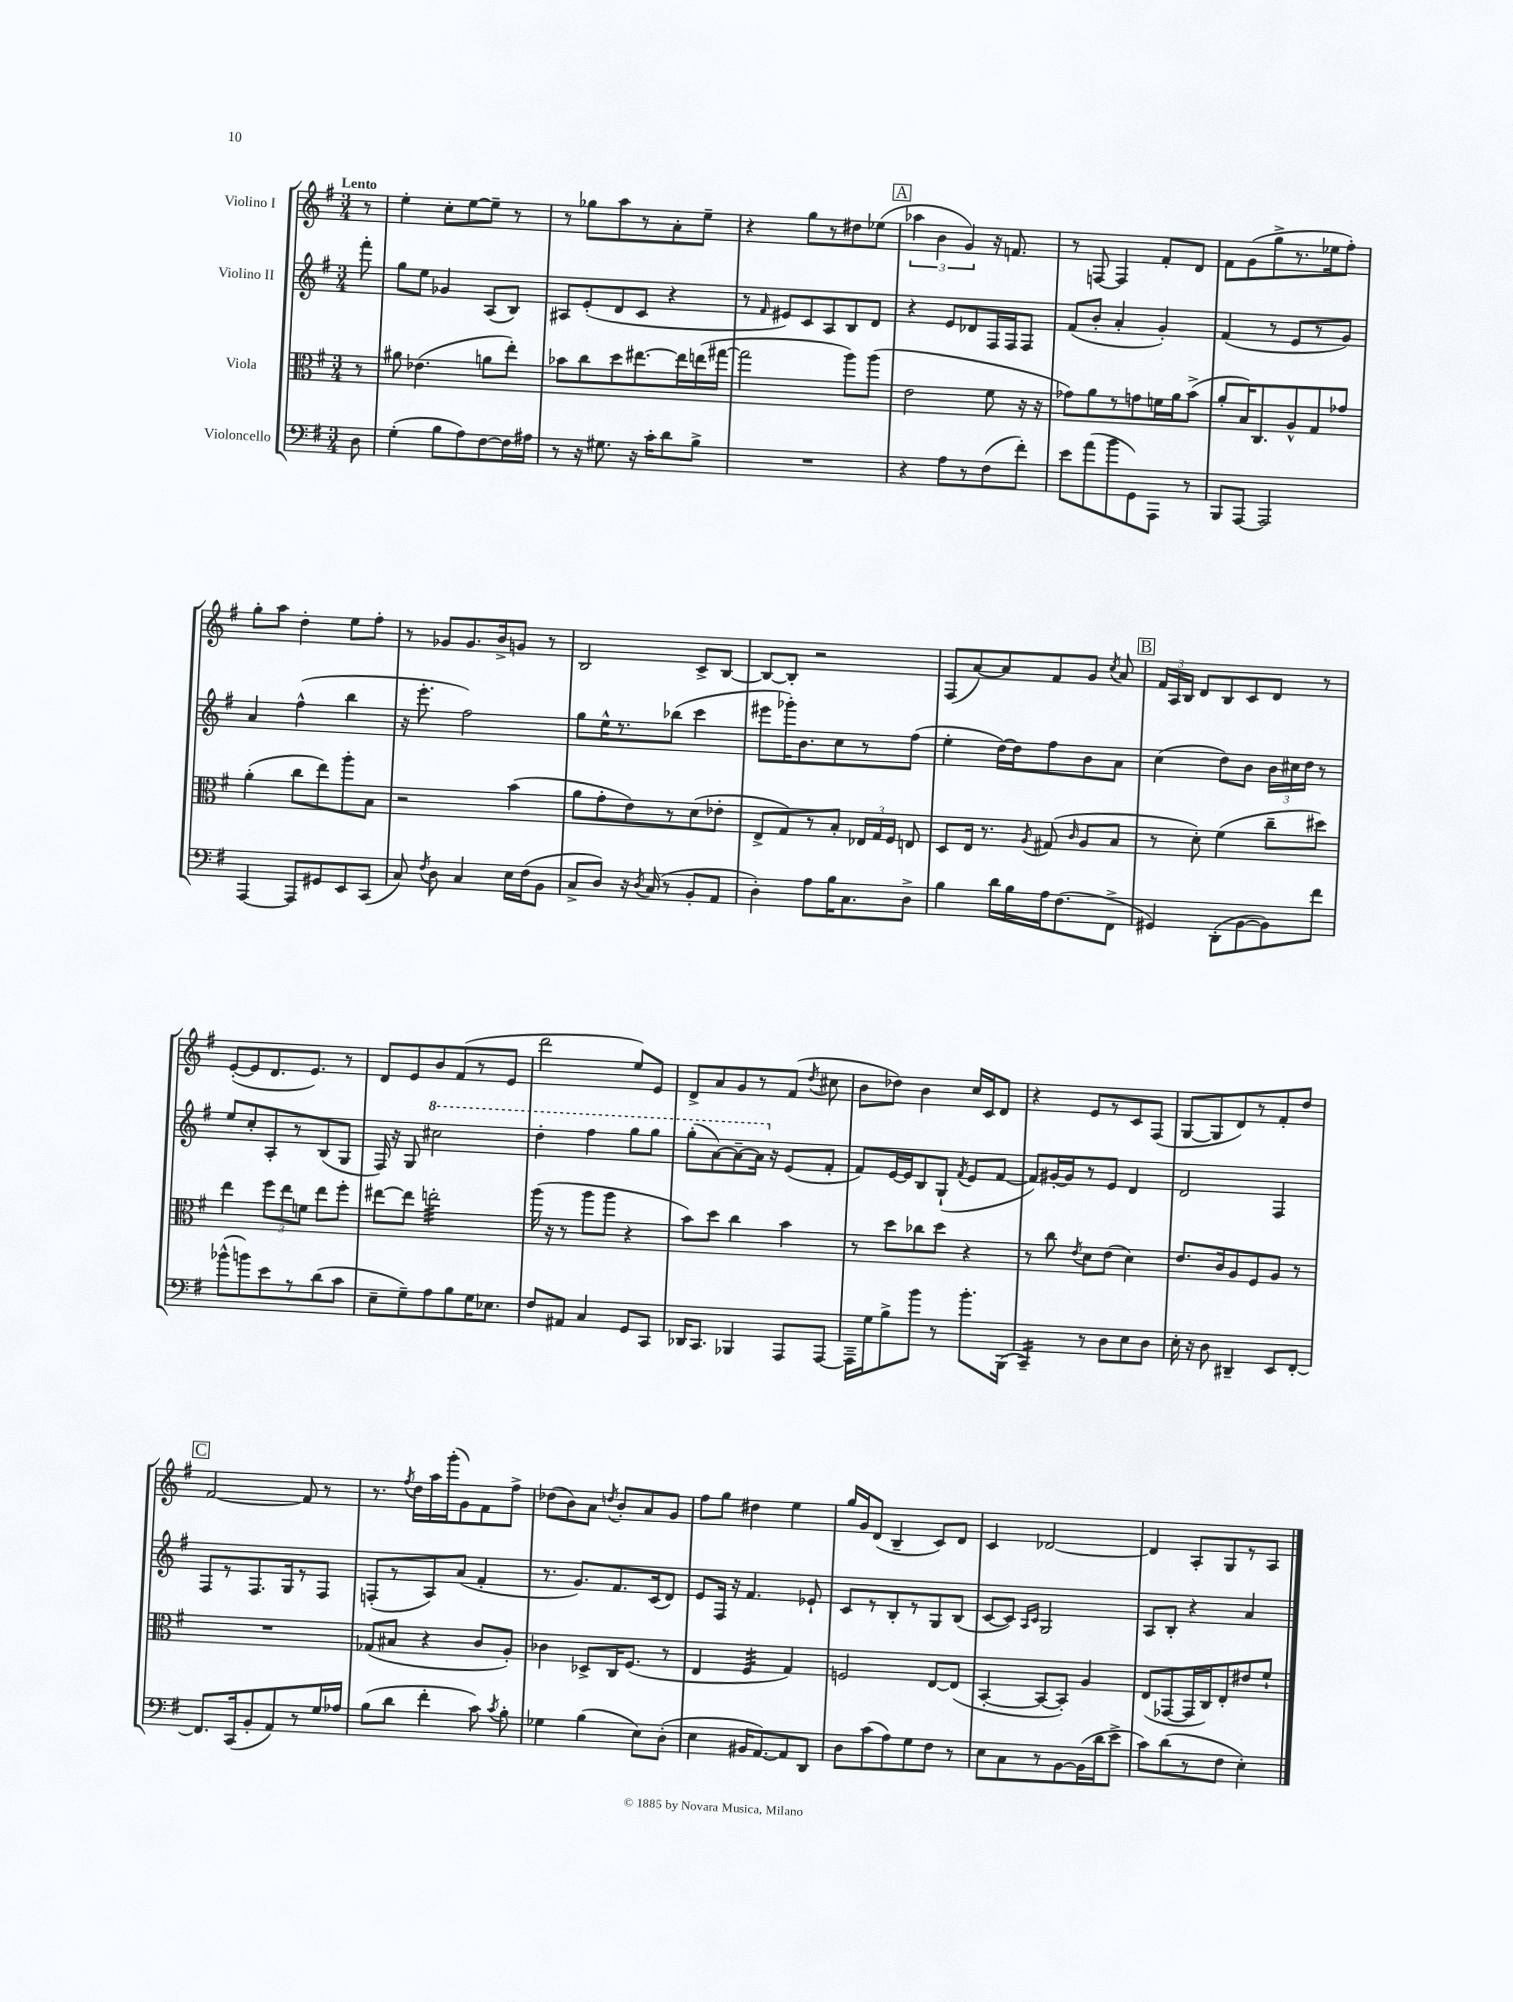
<<
\new StaffGroup <<
\new Staff = "s0" \with { instrumentName = "Violino I" } {
    \clef treble \key g \major \numericTimeSignature \time 3/4 \partial 8 \tempo "Lento"
    \autoBeamOff r8 |
    e''4-. c''8[-. e''8~ e''8]-- r8 |
    r8 ges''8[ a''8 r8 a'8-. e''8]-- |
    r4 g''8[ r8 dis''8 ees''8]( |
    \mark \markup { \box "A" } \tuplet 3/2 { aes''4 b'4 g'4) } r16 f'8. |
    r8 f8~ f4 fis'8[-. d'8] |
    fis'8[ g'8( g''8-> r8. ees''16 fis''8]-.) |
    g''8[-. a''8] d''4-. e''8[ fis''8]-. |
    r8 ges'8[ ges'8. b'16-> g'8] r8 |
    b2 c'8[-> b8]~ |
    b8[~ b8]-. r2 |
    fis8[( a'8~) a'8 fis'8 g'8] \acciaccatura { c''8 } a'8 |
    \mark \markup { \box "B" } \tuplet 3/2 { fis'16[ a16 b16] } d'8[ b8 c'8 d'8] r8 |
    e'8[~-.( e'8 d'8. e'8.]) r8 |
    d'8[ e'8 b'8 fis'8( r8 e'8] |
    d'''2 e''8[) e'8] |
    d'8[-> a'8 g'8 r8 fis'8]( \acciaccatura { d''8 } cis''8 |
    b'8[ des''8]) b'4 c''16[ c'16 d'8] |
    r4 e'8[ r8 c'8 fis8]( |
    g8[~ g8 d'8) r8 fis'8-. d''8] |
    \mark \markup { \box "C" } fis'2~ fis'8 r8 |
    r8. \acciaccatura { fis''8 } d''16[ a''16 g'''16-.( g'8) fis'8 fis''8]-> |
    des''8[( b'8) a'8] \acciaccatura { d''8 } b'8[-. a'8 g'8] |
    fis''8[ g''8] dis''4 e''4 |
    g''16[ g'16 d'8]( b4-- c'8[) d'8] |
    c'4 des'2~ |
    des'4 a8[-. g8 r8 a8] \bar "|." |
}
\new Staff = "s1" \with { instrumentName = "Violino II" } {
    \clef treble \key g \major \numericTimeSignature \time 3/4 \partial 8
    \autoBeamOff fis'''8-. |
    g''8[ e''8] ges'4 a8[( b8]) |
    ais8[ e'8-.( d'8 c'8] r4 |
    r8 \grace { fis'16 } eis'8[) c'8 a8 b8 d'8] |
    \mark \markup { \box "A" } r4 e'8[ des'8 fis16 fis16 fis8] |
    fis'8[( b'8]-. a'4-. g'4-.) |
    fis'4( r8 e'8[ r8 g'8]) |
    a'4 fis''4-^( b''4 |
    r16 e'''8.-. fis''2) |
    g''8[ e''16-^ r8. bes''8]( c'''4 |
    eis'''8[ ges'''16-.) b'8. c''8 r8 fis''8]( |
    e''4-. d''16[~) d''16 fis''8 b'8 a'8] |
    \mark \markup { \box "B" } c''4( d''8[) b'8] \tuplet 3/2 { b'16[ cis''16 d''16] } r8 |
    e''8[ c''8-. a8-. r8 b8( g8] |
    fis16) r16 g8 \ottava #1 cis'''2 |
    d'''4-. fis'''4 g'''8[ g'''8] |
    g'''8[-.( a''8~) a''8~-- a''16] \ottava #0 r16 e'8[( fis'8]-. |
    fis'8[) e'16~ e'16 b8 g8]-!( \acciaccatura { fis'8 } e'8[ fis'8]~ |
    fis'8[) gis'16~-. gis'16 r8 e'8] d'4 |
    d'2 fis4 |
    \mark \markup { \box "C" } fis8[ r8 fis8. g16 r8 fis8] |
    f8[-.( r8 a8) a'8]( fis'4-. |
    r8. g'8.[) fis'8. c'16( d'8]) |
    e'8[ fis16] r16 fis'4. ees'8-! |
    c'8[ r8 b8-. r8 g8 b8]( |
    c'8[~ c'8]) \grace { a16[ c'16] } g2 |
    a8[ b8]-. r4 a'4 \bar "|." |
}
\new Staff = "s2" \with { instrumentName = "Viola" } {
    \clef alto \key g \major \numericTimeSignature \time 3/4 \partial 8
    \autoBeamOff r8 |
    ais'8 ees'4.( a'8[ e''8]-.) |
    bes'8[ c''8 d''8 eis''8.~ eis''16 e''16( gis''16]~ |
    gis''2 a''8[) a''8]( |
    \mark \markup { \box "A" } e'2 fis'8 r16 r16 |
    ges'8[) a'8 r8 g'8 f'16 a'16 b'8]->( |
    a'8[-. b16) c8. a8-^ g8 ges'8] |
    a'4-.( c''8[ e''8) a''8-. b8] |
    r2 b'4( |
    a'8[ g'8-. e'8) r8 d'8( ees'8]-. |
    e8[-> g8) r8 b8]-. \tuplet 3/2 { ees16[ g16 fis16] } e8 |
    d8[ e16] r8. \acciaccatura { a8 } gis8( \grace { c'16 } a8[ b8] |
    \mark \markup { \box "B" } r8 d'8-.) fis'4( c''8[-- dis''8]) |
    e''4 \tuplet 3/2 { fis''8[ e''8 f'8] } e''8[ fis''8]-. |
    eis''8[~ eis''8] e''2:32-. |
    a''16( r16 r8 a''8[ a''8] r4 |
    b'8[) d''8] c''4 b'4 |
    r8 d''8[ ces''8 d''8] r4 |
    r8 c''8 \acciaccatura { e'8 } d'8[ e'8]( d'4) |
    e'8.[ c'16 a8 fis8 a8] r8 |
    \mark \markup { \box "C" } R2. |
    ges8[( bis8] r4 c'8[ a8]-.) |
    ces'4 des8[-> c16 fis8.]( r8 |
    e4 fis4:32 g4) |
    f2 e8[~ e8]( |
    b,4~-. b,8[~ b,8]-.) a4 |
    e8[( ges,8~ ges,16 c16) e8-. eis'8 fis'8]-! \bar "|." |
}
\new Staff = "s3" \with { instrumentName = "Violoncello" } {
    \clef bass \key g \major \numericTimeSignature \time 3/4 \partial 8
    \autoBeamOff d8 |
    g4-.( b8[ a8) fis8~ fis16 ais16] |
    r8 r16 gis8. r16 c'16[-. d'8 b8]-> |
    R2. |
    \mark \markup { \box "A" } r4 a8[ r8 fis8( fis'8]-.) |
    e'8[ a'8( b'8 g,8) a,,8] r8 |
    b,,8[ a,,8]~ a,,2 |
    a,,4~ a,,8[ gis,8 e,8 c,8]( |
    c8) \acciaccatura { fis8 } d8 c4 e16[ fis16( b,8] |
    c8[-> d8]) r16 \acciaccatura { d8 } c16( r8 b,8[-. a,8] |
    d4-.) a8[ b16 c8. d8]-> |
    b4 d'16[ b16 a16 fis8.( fis,8]-> |
    \mark \markup { \box "B" } gis,4) d,8[-.( b,8~ b,8) fis'8] |
    bes'8[-^( b'8) e'8 r8 d'8( c'8] |
    e8[-- g8--) a8 b8 g16 ees8.] |
    fis8[ ais,8] c4 g,8[ c,8] |
    des,16[ c,8.] bes,,4 a,,8[ a,,8]~ |
    a,,16[-- g16 b8-> b'8] r8 b'8.[-. b,,16]( |
    c,4:16--) r8 d8[ e8 d8] |
    e16-. r16 d8 dis,4-- e,8[ fis,8]~-. |
    \mark \markup { \box "C" } fis,8.[ c,16( b,8-. a,8) r8 g16 aes16] |
    b8[( d'8] fis'4-. c'8) \acciaccatura { c'8 } b8-. |
    ges4 b4( e8[) d8]-.( |
    e4 bis,16[ a,8.~) a,8 d,8] |
    d8[ c'8( a8) g8 fis8] r8 |
    e8[ c8 r8 b,8~ b,16( d'16 e'8]-> |
    c'8[) d'8( r8 fis8] e4-.) \bar "|." |
}
>>
>>
\layout { \context { \Score \remove "Bar_number_engraver" } }
